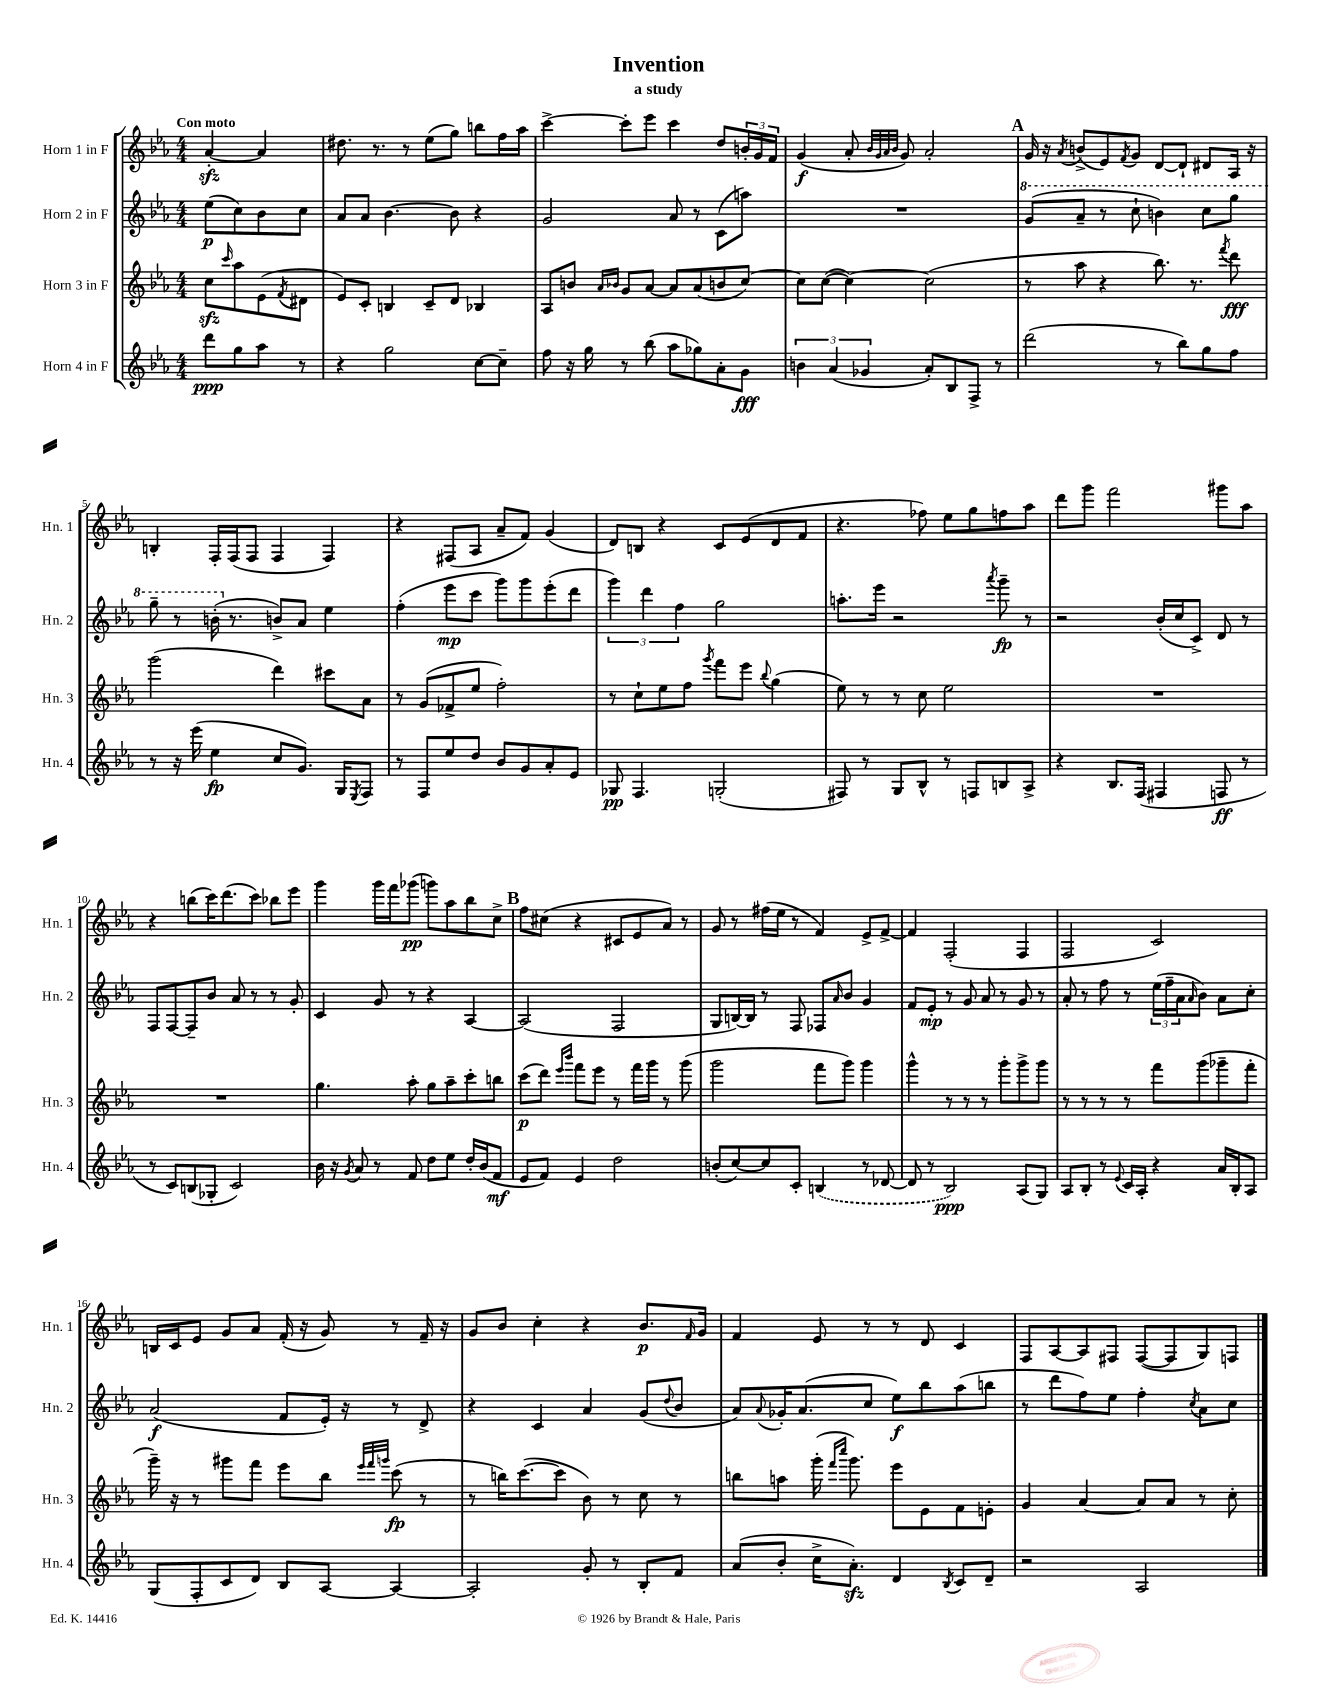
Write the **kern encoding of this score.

**kern	**dynam	**kern	**dynam	**kern	**dynam	**kern	**dynam
*part4	*part4	*part3	*part3	*part2	*part2	*part1	*part1
*staff4	*staff4	*staff3	*staff3	*staff2	*staff2	*staff1	*staff1
*I"Horn 4 in F	*	*I"Horn 3 in F	*	*I"Horn 2 in F	*	*I"Horn 1 in F	*
*I'Hn. 4	*	*I'Hn. 3	*	*I'Hn. 2	*	*I'Hn. 1	*
*clefG2	*	*clefG2	*	*clefG2	*	*clefG2	*
*k[b-e-a-]	*	*k[b-e-a-]	*	*k[b-e-a-]	*	*k[b-e-a-]	*
*M4/4	*	*M4/4	*	*M4/4	*	*M4/4	*
=	=	=	=	=	=	=	=
!	!	!	!	!	!	!LO:TX:a:B:t=Con moto	!
8ddd\L	ppp	8cczz\L	.	(8ee-\L	p	[4a-zz'/	.
.	.	16qqccc/	.	.	.	.	.
8gg\	.	8aa-\	.	8cc\)	.	.	.
8aa-\J	.	(8e-\	.	8b-\	.	4a-/]	.
.	.	8qf/	.	.	.	.	.
8r	.	8d#X\J	.	8cc\J	.	.	.
=1	=1	=1	=1	=1	=1	=1	=1
4r	.	8e-/L)	.	8a-/L	.	8.dd#X\	.
.	.	8c'/J	.	8a-/J	.	.	.
.	.	.	.	.	.	8.r	.
2gg\	.	4Bn/	.	[4.b-\	.	.	.
.	.	.	.	.	.	8r	.
.	.	8c~/L	.	.	.	(8ee-\L	.
.	.	8d/J	.	8b-\]	.	8gg\J)	.
[8cc\L	.	4B-X/	.	4r	.	8bbn\L	.
8cc~\J]	.	.	.	.	.	16ff\L	.
.	.	.	.	.	.	16aa-\JJ	.
=2	=2	=2	=2	=2	=2	=2	=2
8ff\	.	8A-/L	.	2g/	.	[4ccc^\	.
16r	.	8bn/J	.	.	.	.	.
16gg\	.	.	.	.	.	.	.
.	.	16qqa-/LL	.	.	.	.	.
.	.	16qqb-X/JJ	.	.	.	.	.
8r	.	8g/L	.	.	.	8ccc'\L]	.
(8bb-\	.	[8a-/J	.	.	.	8eee-\J	.
8aa-\L	.	8a-/L]	.	8a-/	.	4ccc\	.
8gg-X\)	.	(8a-/	.	8r	.	.	.
8a-'\	.	8bn/	.	(8c\L	.	8dd/L	.
8g\J	fff	[8cc/J)	.	8aan\J)	.	24bn'/L	.
.	.	.	.	.	.	24g/	.
.	.	.	.	.	.	24f/JJ	.
=3	=3	=3	=3	=3	=3	=3	=3
6bn\	.	8cc\L]	.	1r	.	(4g/	f
.	.	([8cc\J	.	.	.	.	.
(6a-/	.	.	.	.	.	.	.
.	.	4cc\_)	.	.	.	8a-'/	.
6g-X/	.	.	.	.	.	.	.
.	.	.	.	.	.	32qqb-/LLL	.
.	.	.	.	.	.	32qqg/	.
.	.	.	.	.	.	32qqa-/	.
.	.	.	.	.	.	32qqb-/JJJ	.
.	.	.	.	.	.	8g/)	.
8a-'/L)	.	(2cc\]	.	.	.	2a-'/	.
8B-/	.	.	.	.	.	.	.
8F^/J	.	.	.	.	.	.	.
8r	.	.	.	.	.	.	.
!!LO:REH:place=s1:t=A
=4	=4	=4	=4	=4	=4	=4	=4
*	*	*	*	*8va	*	*	*
(2ddd\	.	8r	.	(8gg/L	.	16g/	.
.	.	.	.	.	.	16r	.
.	.	.	.	.	.	8qa-/	.
.	.	8aa-\	.	8aa-~/J	.	(8bn^/L	.
.	.	4r	.	8r	.	8e-/)	.
.	.	.	.	.	.	8qf/	.
.	.	.	.	8ccc`\	.	8g/J	.
8r	.	8.bb-\)	.	4bbn\)	.	[8d/L	.
8bb-\L)	.	.	.	.	.	8d`/J]	.
.	.	8.r	.	.	.	.	.
8gg\	.	.	.	8ccc\L	.	8d#X/L	.
.	.	8qfff/	.	.	.	.	.
8ff\J	.	8ddd\	fff	8ggg\J	.	16A-/Jk	.
.	.	.	.	.	.	16r	.
!!LO:LB:g=z
=5	=5	=5	=5	=5	=5	=5	=5
8r	.	(2ggg\	.	8ggg~\	.	4Bn'/	.
16r	.	.	.	8r	.	.	.
(16eee-\	.	.	.	.	.	.	.
4ee-\	fp	.	.	(16bbn'\	.	16F'/LL	.
*	*	*	*	*X8va	*	*	*
.	.	.	.	8.r	.	(16F/J	.
.	.	.	.	.	.	8F/J	.
8cc/L	.	4ddd\)	.	8bn^/L)	.	4F/	.
8.g/J)	.	.	.	8a-/J	.	.	.
.	.	8ccc#X\L	.	4ee-\	.	4F/)	.
16G/KL	.	.	.	.	.	.	.
8qE-/	.	.	.	.	.	.	.
8F/J	.	8a-\J	.	.	.	.	.
=6	=6	=6	=6	=6	=6	=6	=6
8r	.	8r	.	(4ff'\	.	4r	.
8F/L	.	(8g/L	.	.	.	.	.
8ee-/	.	8f-X^/	.	8eee-\L	mp	(8F#X/L	.
8dd/J	.	8ee-/J	.	8ccc\J	.	8A-/J	.
8b-/L	.	2ff'\)	.	8ggg\L)	.	8a-~/L	.
8g/	.	.	.	8ggg\	.	8f/J)	.
8a-'/	.	.	.	(8eee-'\	.	(4g/	.
8e-/J	.	.	.	8ddd\J	.	.	.
=7	=7	=7	=7	=7	=7	=7	=7
8G-X/	pp	8r	.	6ggg\)	.	8d/L)	.
4.F/	.	8cc`\L	.	.	.	8Bn/J	.
.	.	.	.	6ddd\	.	.	.
.	.	8ee-\	.	.	.	4r	.
.	.	.	.	6ff\	.	.	.
.	.	8ff\J	.	.	.	.	.
.	.	8qggg/	.	.	.	.	.
(2Gn'/	.	8fff\L	.	2gg\	.	8c/L	.
.	.	8eee-\J	.	.	.	(8e-/	.
.	.	8qqbb-/	.	.	.	.	.
.	.	(4gg\	.	.	.	8d/	.
.	.	.	.	.	.	8f/J	.
=8	=8	=8	=8	=8	=8	=8	=8
8F#X/)	.	8ee-\)	.	8.aan'\L	.	4.r	.
8r	.	8r	.	.	.	.	.
.	.	.	.	16eee-\Jk	.	.	.
8G/L	.	8r	.	2r	.	.	.
8B-^^/J	.	8cc\	.	.	.	8ff-X\)	.
8r	.	2ee-\	.	.	.	8ee-\L	.
8Fn/L	.	.	.	.	.	8gg\	.
.	.	.	.	8qaaa-/	.	.	.
8Bn/	.	.	.	8ggg~\	fp	8ffn\	.
8A-^/J	.	.	.	8r	.	8aa-\J	.
=9	=9	=9	=9	=9	=9	=9	=9
4r	.	1r	.	2r	.	8ddd\L	.
.	.	.	.	.	.	8ggg\J	.
8.B-/L	.	.	.	.	.	2fff\	.
(16F/Jk	.	.	.	.	.	.	.
4F#X/	.	.	.	(16b-'/LL	.	.	.
.	.	.	.	16cc/J	.	.	.
.	.	.	.	8c^/J)	.	.	.
8Fn/	ff	.	.	8d/	.	8ggg#X\L	.
8r	.	.	.	8r	.	8aa-\J	.
!!LO:LB:g=z
=10	=10	=10	=10	=10	=10	=10	=10
8r	.	1r	.	8F/L	.	4r	.
8c/L)	.	.	.	[8F/	.	.	.
(8Bn/	.	.	.	8F~/]	.	(8bbn\L	.
8G-X'/J	.	.	.	8b-/J	.	16ccc\K)	.
.	.	.	.	.	.	(8.ddd\	.
2c/)	.	.	.	8a-/	.	.	.
.	.	.	.	8r	.	8ccc\J)	.
.	.	.	.	8r	.	8bb-X\L	.
.	.	.	.	8g'/	.	8eee-\J	.
=11	=11	=11	=11	=11	=11	=11	=11
16b-\	.	4.gg\	.	4c/	.	4ggg\	.
16r	.	.	.	.	.	.	.
8qg/	.	.	.	.	.	.	.
8a-/	.	.	.	.	.	.	.
8r	.	.	.	8g/	.	16ggg\LL	.
.	.	.	.	.	.	16fff\J	.
8f/	.	8aa-'\	.	8r	.	(8ggg-X\J	pp
8dd\L	.	8gg\L	.	4r	.	8gggn\L)	.
8ee-\J	.	8aa-~\	.	.	.	8aa-\	.
16dd'/LL	.	8ccc'\	.	[4A-/	.	8bb-\	.
(16b-/J	.	.	.	.	.	.	.
8f/J	mf	8bbn\J	.	.	.	8cc^\J	.
!!LO:REH:place=s1:t=B
=12	=12	=12	=12	=12	=12	=12	=12
8e-/L	.	(8ccc\L	p	(2A-/]	.	8ff\L	.
8f/J)	.	8ddd\J)	.	.	.	(8cc#X\J	.
.	.	16qqeee-/LL	.	.	.	.	.
.	.	16qqbbb-/JJ	.	.	.	.	.
4e-/	.	8fff\L	.	.	.	4r	.
.	.	8eee-\J	.	.	.	.	.
2dd\	.	8r	.	2F/	.	8c#X/L	.
.	.	16fff\LL	.	.	.	8e-/	.
.	.	16ggg\JJ	.	.	.	.	.
.	.	8r	.	.	.	8a-/J)	.
.	.	(8ggg\	.	.	.	8r	.
=13	=13	=13	=13	=13	=13	=13	=13
(8bn'/L	.	2ggg\	.	8G/L	.	8g/	.
[8cc/)	.	.	.	[16Bn/L)	.	8r	.
.	.	.	.	16B/JJ]	.	.	.
8cc/]	.	.	.	8r	.	(16ff#X\LL	.
.	.	.	.	.	.	16ee-\JJ	.
8c'/J	.	.	.	8F/	.	8r	.
(4Bn/	.	8fff\L	.	8F-X/L	.	4f/)	.
.	.	.	.	16qqa-/	.	.	.
.	.	8ggg\J)	.	8b-/J	.	.	.
8r	.	4ggg\	.	4g/	.	8e-^/L	.
[8d-X/	.	.	.	.	.	[8f^/J	.
=14	=14	=14	=14	=14	=14	=14	=14
8d-/]	.	4ggg^^\	.	8f/L	.	4f/]	.
8r	.	.	.	8e-'/J	mp	.	.
2B-/)	ppp	8r	.	8r	.	(2F'/	.
.	.	8r	.	8g/	.	.	.
.	.	8r	.	8a-/	.	.	.
.	.	8ggg'\L	.	8r	.	.	.
(8A-/L	.	8ggg^\	.	8g/	.	4F/	.
8G/J)	.	8ggg\J	.	8r	.	.	.
=15	=15	=15	=15	=15	=15	=15	=15
8A-/L	.	8r	.	8a-'/	.	2F/	.
8B-'/J	.	8r	.	8r	.	.	.
8r	.	8r	.	8ff\	.	.	.
8qqe-/	.	.	.	.	.	.	.
16c/LL	.	8r	.	8r	.	.	.
16A-'/JJ	.	.	.	.	.	.	.
4r	.	8fff\L	.	(24ee-\LL	.	2c/)	.
.	.	.	.	24ff~\	.	.	.
.	.	.	.	24a-\J	.	.	.
.	.	.	.	16qqa-/	.	.	.
.	.	(8ggg\	.	8b-\J)	.	.	.
16a-/LL	.	8ggg-X~\	.	8a-\L	.	.	.
16B-'/J	.	.	.	.	.	.	.
8A-/J	.	8fff'\J	.	8cc'\J	.	.	.
!!LO:LB:g=z
=16	=16	=16	=16	=16	=16	=16	=16
(8G/L	.	16ggg~\)	.	(2a-/	f	16Bn/LL	.
.	.	16r	.	.	.	16c/J	.
8F'/	.	8r	.	.	.	8e-/J	.
8c/	.	8ggg#X\L	.	.	.	8g/L	.
8d/J)	.	8fff\J	.	.	.	8a-/J	.
8B-/L	.	8eee-\L	.	8f/L	.	(16f'/	.
.	.	.	.	.	.	16r	.
[8A-/J	.	8bb-\J	.	16e-'/Jk)	.	8g/)	.
.	.	.	.	16r	.	.	.
.	.	32qqeee-/LLL	.	.	.	.	.
.	.	32qqfff/	.	.	.	.	.
.	.	32qqgggn/JJJ	.	.	.	.	.
4A-/_	.	(8ccc\	fp	8r	.	8r	.
.	.	8r	.	8d^/	.	16f~/	.
.	.	.	.	.	.	16r	.
=17	=17	=17	=17	=17	=17	=17	=17
2A-'/]	.	8r	.	4r	.	8g/L	.
.	.	16bbn\KL)	.	.	.	8b-/J	.
.	.	([8.ccc\	.	.	.	.	.
.	.	.	.	4c/	.	4cc'\	.
.	.	8ccc\J]	.	.	.	.	.
8g'/	.	8b-\)	.	4a-/	.	4r	.
8r	.	8r	.	.	.	.	.
8B-'/L	.	8cc\	.	(8g/L	.	8.b-/L	p
.	.	.	.	8qqdd/	.	.	.
8f/J	.	8r	.	8b-/J	.	.	.
.	.	.	.	.	.	16qqf/	.
.	.	.	.	.	.	16g/Jk	.
=18	=18	=18	=18	=18	=18	=18	=18
(8a-/L	.	8bbn\L	.	8a-/L)	.	4f/	.
.	.	.	.	8qqa-/	.	.	.
8b-'/J	.	8aan\J	.	16g-X'/K	.	.	.
.	.	.	.	(8.a-/	.	.	.
16cc^\KL	.	(16ggg'\	.	.	.	8e-/	.
.	.	16qqfff/LL	.	.	.	.	.
.	.	16qqcccc/JJ	.	.	.	.	.
8.a-zz'\J)	.	8.ggg\)	.	.	.	.	.
.	.	.	.	8cc/J	.	8r	.
4d/	.	8eee-\L	.	8ee-\L)	f	8r	.
.	.	8e-\	.	8bb-\	.	8d/	.
8qB-/	.	.	.	.	.	.	.
8c/L	.	8f\	.	(8aa-\	.	4c/	.
8d~/J	.	8en'\J	.	8bbn\J	.	.	.
=19	=19	=19	=19	=19	=19	=19	=19
2r	.	4g/	.	8r	.	8F/L	.
.	.	.	.	8ddd\L	.	[8A-/	.
.	.	[4a-/	.	8ff\)	.	8A-/]	.
.	.	.	.	8ee-\J	.	8F#X/J	.
2A-/	.	8a-/L]	.	4ff'\	.	([8F#/L	.
.	.	8a-/J	.	.	.	8F#/]	.
.	.	.	.	8qcc/	.	.	.
.	.	8r	.	8a-\L	.	8G/)	.
.	.	8cc'\	.	8cc\J	.	8Fn/J	.
==	==	==	==	==	==	==	==
*-	*-	*-	*-	*-	*-	*-	*-
